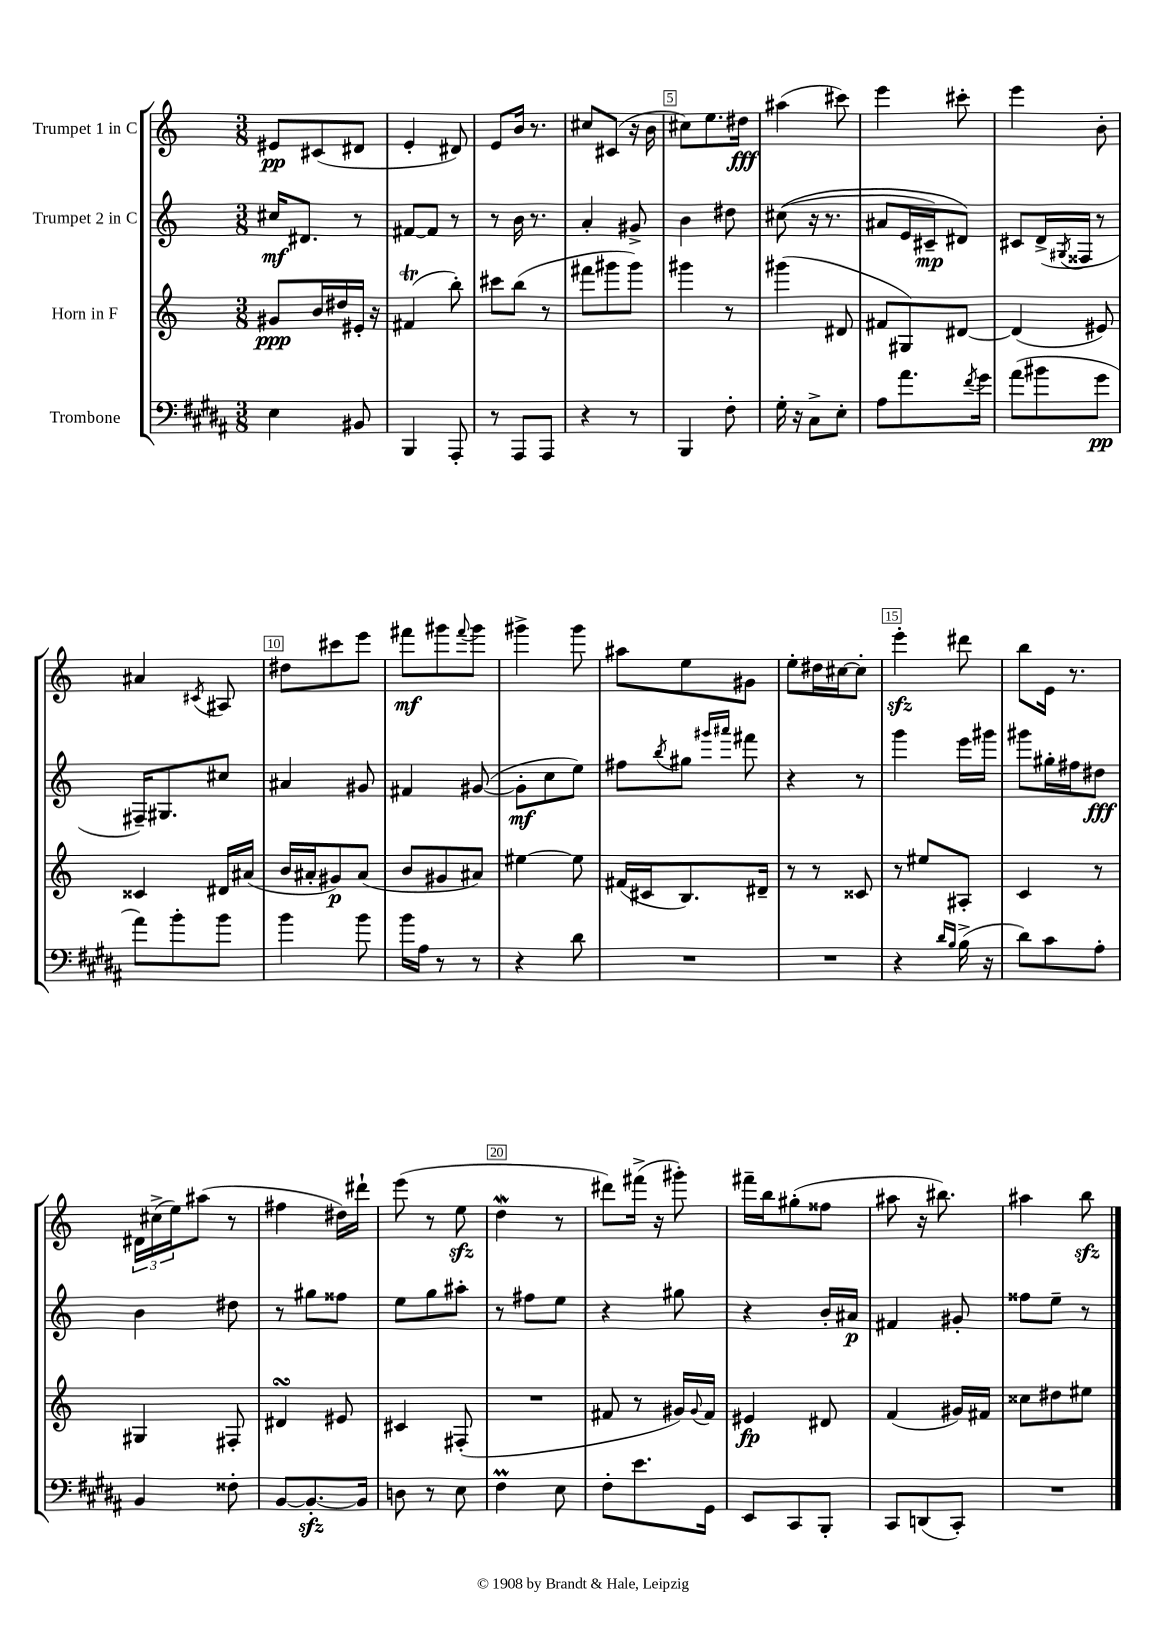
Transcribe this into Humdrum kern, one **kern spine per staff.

**kern	**kern	**kern	**kern
*staff4	*staff3	*staff2	*staff1
*clefF4	*clefG2	*clefG2	*clefG2
*k[f#c#g#d#a#]	*k[]	*k[]	*k[]
*M3/8	*M3/8	*M3/8	*M3/8
4E	8g#	16cc#	8e#
.	.	8.d#	.
.	16b	.	(8c#
.	16dd#	.	.
8BB#	16e#'	8r	8d#
.	16r	.	.
=	=	=	=
4BBB	(4f#	[8f#	4e'
.	.	8f#]	.
8AAA#'	8bb')	8r	8d#)
=	=	=	=
8r	8ccc#	8r	8e
8AAA#	(8bb	16b	16b
.	.	8.r	8.r
8AAA#	8r	.	.
=	=	=	=
4r	8fff#	4a'	8cc#
.	8ggg#	.	(8c#
8r	8ggg#)	8g#^	16r
.	.	.	16b
=	=	=	=
4BBB	4ggg#	4b	8cc#)
.	.	.	8.ee
8F#'	8r	8dd#	.
.	.	.	16dd#
=	=	=	=
16G#'	(4ggg#	&((8cc#	(4aa#
16r	.	.	.
8C#^	.	16r	.
.	.	8.r	.
8E'	8d#	.	8ccc#)
=	=	=	=
8A#	8f#	8a#	4eee
8.a#	8G#)	16e	.
.	.	16c#~)	.
.	[8d#	8d#&)	8ccc#'
8qf#	.	.	.
16g#	.	.	.
=	=	=	=
(8a#	(4d#]	8c#	4eee
8b#	.	(16d^	.
.	.	8qG#	.
.	.	16F##	.
8g#	8e#)	8r	8b'
=	=	=	=
8a#)	4c##	16F#~)	4a#
.	.	8.G#	.
8b'	.	.	.
.	.	.	8qc#
8b	16d#	8cc#	8A#
.	(16a#	.	.
=	=	=	=
4b	16b	4a#	8dd#
.	16a#'	.	.
.	8g#)	.	8ccc#
8b	(8a#	8g#	8eee
=	=	=	=
16b	8b	4f#	8fff#
16A#	.	.	.
8r	8g#	.	8ggg#
.	.	.	8qqfff#
8r	8a#)	([8g#	8ggg#
=	=	=	=
4r	[4ee#	8g#']	4ggg#^
.	.	8cc	.
8d#	8ee#]	8ee)	8ggg#
=	=	=	=
4.r	(16f#	8ff#	8aa#
.	16c#	.	.
.	.	8qbb	.
.	8.B)	8gg#	8ee
.	.	16qqggg#	.
.	.	16qqaaa#	.
.	.	8fff#	8g#
.	16d#~	.	.
=	=	=	=
4.r	8r	4r	8ee'
.	8r	.	16dd#
.	.	.	[16cc#
.	8c##	8r	8cc#']
=	=	=	=
4r	8r	4ggg	4eee'
.	8ee#	.	.
16qqd#	.	.	.
16qqB	.	.	.
(16B^	8A#'	16eee	8ddd#
16r	.	16ggg#	.
=	=	=	=
8d#)	4c	8ggg#	8bb
8c#	.	16gg#'	16e
.	.	16ff#	8.r
8A#'	8r	8dd#	.
=	=	=	=
4BB	4G#	4b	24d#
.	.	.	(24cc#^
.	.	.	24ee)
.	.	.	(8aa#
8F##'	8F#'	8dd#	8r
=	=	=	=
[8BB	4d#	8r	4ff#
8.BB'_	.	8gg#	.
.	8e#	8ff##	16dd#)
16BB]	.	.	16ddd#`
=	=	=	=
8D	4c#	8ee	(8eee
8r	.	8gg	8r
8E	(8F#'	8aa#'	8ee
=	=	=	=
4F#	4.r	8r	4dd
.	.	8ff#	.
8E	.	8ee	8r
=	=	=	=
8F#'	8f#	4r	8ddd#)
8.e	8r	.	(16fff#^
.	.	.	16r
.	16g#)	8gg#	8ggg#')
.	8qqg#	.	.
16GG#	16f#	.	.
=	=	=	=
8EE	4e#	4r	16fff#~
.	.	.	16bb
8CC#	.	.	(8gg#'
8BBB'	8d#	16b'	8ff##
.	.	16a#	.
=	=	=	=
8CC#	(4f	4f#	8aa#
(8DD	.	.	16r
.	.	.	8.bb#)
8CC#')	16g#)	8g#'	.
.	16f#	.	.
=	=	=	=
4.r	8cc##	8ff##	4aa#
.	8dd#	8ee~	.
.	8ee#	8r	8bb
==	==	==	==
*-	*-	*-	*-
